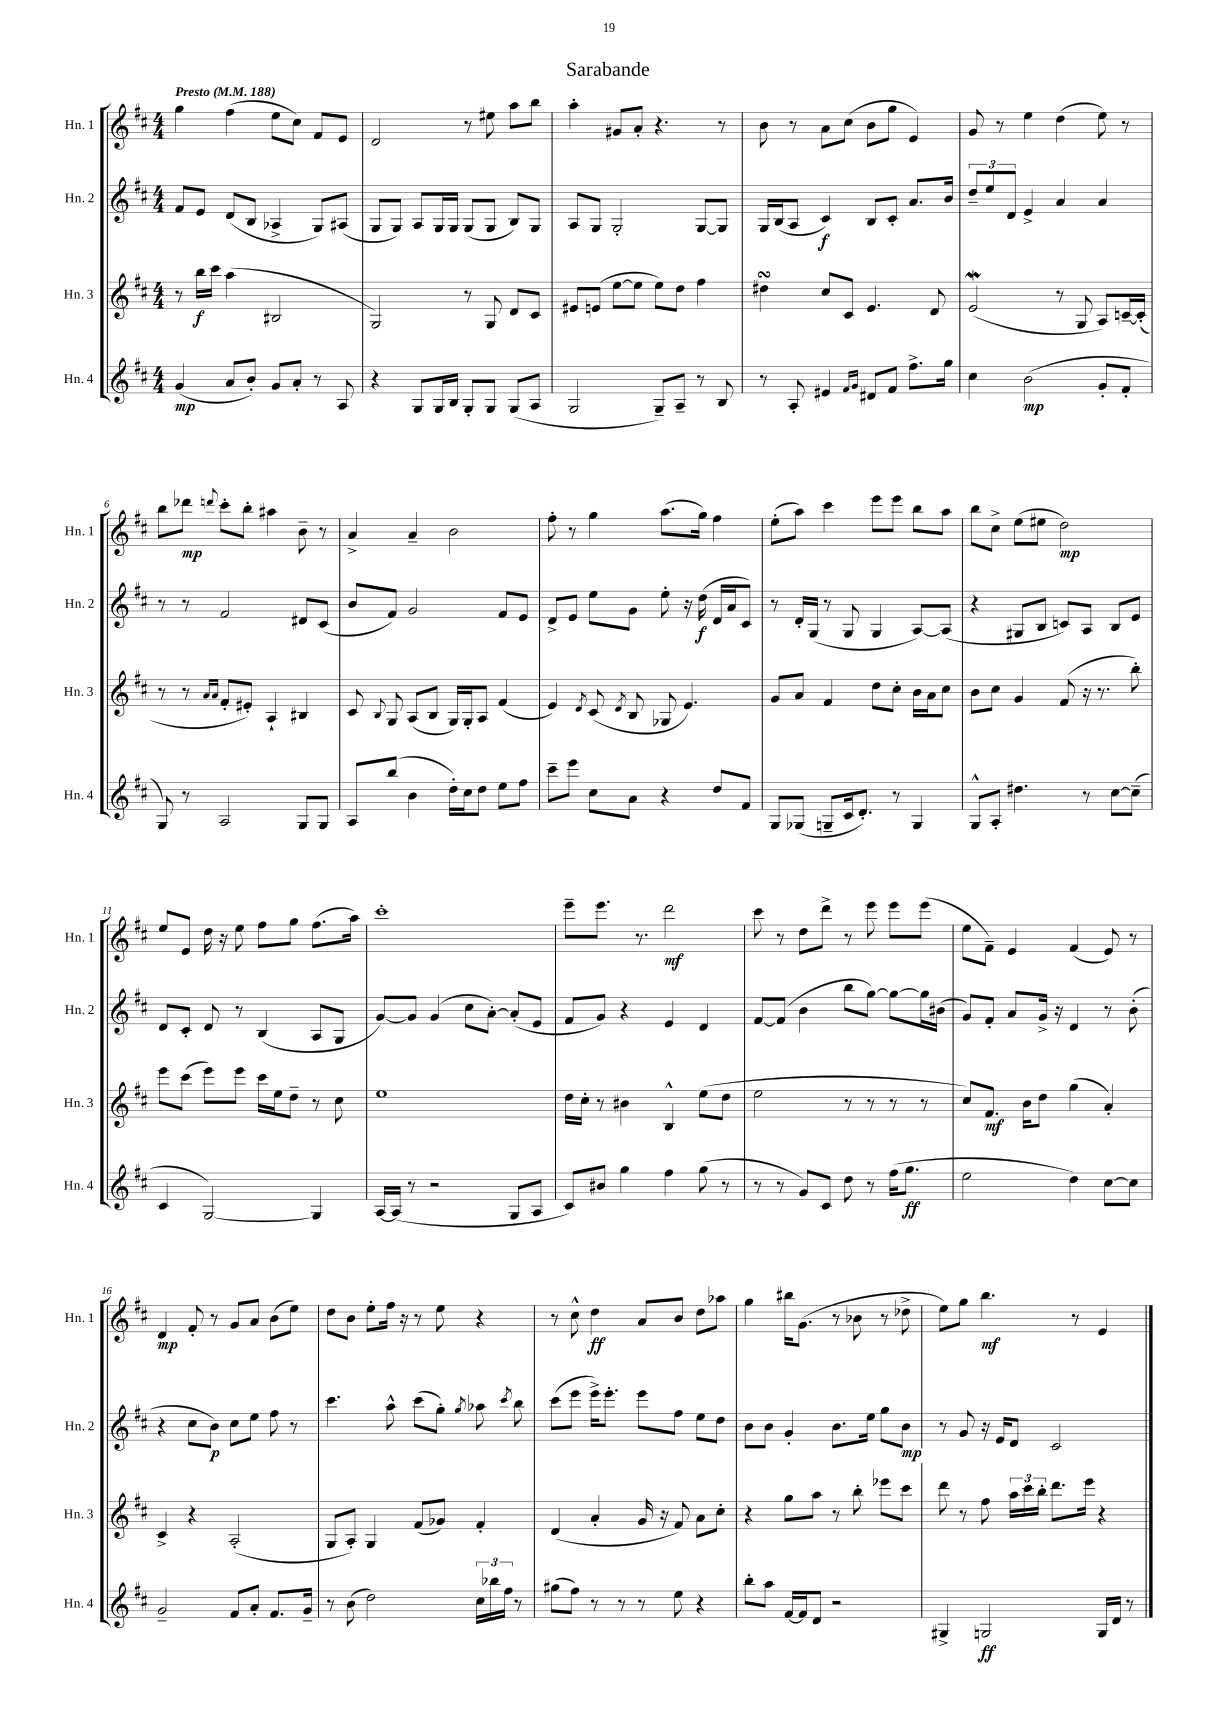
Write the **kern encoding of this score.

**kern	**kern	**kern	**kern
*staff4	*staff3	*staff2	*staff1
*clefG2	*clefG2	*clefG2	*clefG2
*k[f#c#]	*k[f#c#]	*k[f#c#]	*k[f#c#]
*M4/4	*M4/4	*M4/4	*M4/4
*MM188	*MM188	*MM188	*MM188
(4g/	8r	8f#/L	4gg\
.	16bb\LL	8e/J	.
.	16ccc#\JJ	.	.
8a/L	(4aa\	(8d/L	(4ff#\
8b'/J)	.	8B/J	.
8g/L	2B#/	4A-^/	8ee\L
8a'/J	.	.	8cc#\J)
8r	.	8G/L)	8f#/L
8A/	.	(8A#/J	8e/J
=	=	=	=
4r	2G/)	8G/L	2d/
.	.	8G/J)	.
8G/L	.	8A/L	.
16G/L	.	16G/L	.
16B/JJ	.	16G/JJ	.
8G'/L	8r	(8G/L	8r
8G/J	8G/	8G/J	8ee#\
(8G/L	8d/L	8B/L)	8aa\L
8A/J	8c#/J	8G/J	8bb\J
=	=	=	=
2G/	8e#/L	8A/L	4aa'\
.	(8e/J	8G/J	.
.	[8ee\L	2G'/	8g#/L
.	8ee\]J	.	8a'/J
8G~/L)	8ee\L)	.	4.r
8A~/J	8dd\J	.	.
8r	4ff#\	[8G/L	.
8B/	.	8G/]J	8r
=	=	=	=
8r	4dd#\	16G/LL	8b\
.	.	(16B/J	.
8A'/	.	8A/J	8r
4e#/	8cc#/L	4c#/)	8a\L
.	8c#/J	.	(8cc#\J
16qqf#/LL	.	.	.
16qqg/JJ	.	.	.
8d#/L	4.e/	8B/L	8b\L
8f#/J	.	8c#'/J	8gg\J
8.ff#^\L	.	8.a/L	4e/)
.	8d/	.	.
16gg\Jk	.	16b/Jk	.
=	=	=	=
4cc#\	(2e/	12dd~/L	8g/
.	.	12ee/	.
.	.	.	8r
.	.	12d/J	.
(2b\	.	4e^/	4ee\
.	8r	4a/	(4dd\
.	8G/	.	.
8g'/L	8A/L)	4a/	8ee\)
8f#'/J	[16c~/L	.	8r
.	(16c'/]JJ	.	.
=	=	=	=
8G/)	8r	8r	8bb\L
8r	8r	8r	8ddd-\J
.	16qqa/LL	.	.
.	16qqa/JJ	.	8qqddd/
2A/	8f#'/L	2f#/	8ccc#'\L
.	8e#'/J)	.	8bb'\J
.	4A`/	.	4aa#\
8G/L	4B#/	8d#/L	8b~\
8G/J	.	(8c#/J	8r
=	=	=	=
8A/L	8c#/	8b/L	4a^/
.	8qqB/	.	.
(8bb/J	8G/	8f#/J)	.
4b\	(8A/L	2g/	4a~/
.	8B/J	.	.
16dd'\LL)	16G/LL)	.	2b\
16cc#\J	16G'/J	.	.
8dd\J	8A/J	.	.
8ee\L	(4f#/	8f#/L	.
8ff#\J	.	8e/J	.
=	=	=	=
8ccc#~\L	4e/)	8d^/L	8ff#'\
8eee\J	.	8e/J	8r
.	8qd/	.	.
8cc#\L	(8c#/	8ee\L	4gg\
.	8qd/	.	.
8a\J	8B/	8g\J	.
4r	8G-/	8ee'\	(8.aa\L
.	4.e/)	16r	.
.	.	(16dd\	16gg\Jk)
8dd/L	.	16d/LL	4ff#\
.	.	16a/J	.
8f#/J	.	8c#/J)	.
=	=	=	=
8G/L	8g/L	8r	(8ee'\L
(8G-/J	8a/J	16d'/LL	8aa\J)
.	.	(16G/JJ	.
8G~/L	4f#/	8r	4ccc#\
16c#/k	.	8G/	.
8.d'/J)	.	.	.
.	8dd\L	4G/	8eee\L
8r	8cc#'\J	.	8eee\J
4G/	16b\LL	[8A/L)	8bb\L
.	16a\J	.	.
.	8cc#\J	(8A/]J	8aa\J
=	=	=	=
8G^^/L	8b\L	4r	8bb\L
8A'/J	8cc#\J	.	8cc#^\J
4.dd#\	4g/	8G#/L	(8ee\L
.	.	8B/J	8ee#\J
.	(8f#/	8c/L)	2dd\)
8r	16r	8A/J	.
.	8.r	.	.
[8cc#\L	.	8B/L	.
(8cc#~\]J	8bb'\)	8e/J	.
=	=	=	=
4c#/	8eee\L	8d/L	8ee/L
.	(8ccc#\J	8c#'/J	8e/J
[2G/)	8eee\L)	8d/	16dd\
.	.	.	16r
.	8eee\J	8r	8ee\
.	16ccc#\LL	(4B/	8ff#\L
.	16ee\J	.	.
.	8dd~\J	.	8gg\J
4G/]	8r	8A/L	(8.ff#\L
.	8cc#\	8G/J	.
.	.	.	16aa\Jk)
=	=	=	=
[16A/LL	1ee	[8g/L)	1ccc#'
(16A/]JJ	.	.	.
8r	.	8g/]J	.
2r	.	(4g/	.
.	.	8cc#\L	.
.	.	[8a'\J)	.
8G/L	.	(8a'/]L	.
8A/J	.	8e/J	.
=	=	=	=
8c#/L)	16dd\LL	8f#/L	8eee~\L
.	16cc#'\JJ	.	.
8b#/J	8r	8g/J)	8.eee\J
4gg\	4b#\	4r	.
.	.	.	8.r
4ff#\	4B^^/	4e/	2ddd\
(8gg\	(8ee\L	4d/	.
8r	8dd\J	.	.
=	=	=	=
8r	2ee\	[8f#/L	8ccc#\
8r	.	(8f#/]J	8r
8g/L)	.	4b\	8dd\L
8c#/J	.	.	8ddd^\J
8dd\	8r	8bb\L	8r
8r	8r	[8gg\J)	8eee\
(16ff#\LK	8r	8gg\_L	8eee\L
8.gg\J	.	.	.
.	8r	16gg\]L	(8eee\J
.	.	(16b#\JJ	.
=	=	=	=
2ee\	8cc#/L)	8g/L)	8ee\L
.	8.f#/J	8f#'/J	8f#~\J)
.	.	8a/L	4e/
.	16b\LK	.	.
.	8dd\J	16g^/Jk	.
.	.	16r	.
4dd\)	(4gg\	4d/	(4f#/
[8cc#\L	4a'/)	8r	8e/)
8cc#\]J	.	(8b'\	8r
=	=	=	=
2g~/	4c#^/	4r	4d/
.	4r	8cc#\L	8f#'/
.	.	8b\J)	8r
8f#/L	(2A'/	8cc#\L	8g/L
8a'/J	.	8ee\J	8a/J
8.f#/L	.	8ff#\	(8b\L
.	.	8r	8ee\J)
16g~/Jk	.	.	.
=	=	=	=
8r	8G/L	4.ccc#\	8dd\L
(8b\	8A'/J)	.	8b\J
2dd\)	4G/	.	8ee'\L
.	.	8aa^^\	16ff#\Jk
.	.	.	16r
.	(8f#/L	(8ccc#\L	8r
.	8g-/J)	8gg'\J)	8ee\
.	.	8qgg/	.
24cc#\LL	4f#'/	8aa-\	4r
24bb-\	.	.	.
24ff#\JJ	.	.	.
.	.	8qccc#/	.
8r	.	8bb\	.
=	=	=	=
(8gg#\L	(4d/	(8ccc#\L	8r
8ff#\J)	.	8eee\J	8cc#^^\
8r	4a'/	16eee^\LK)	4dd\
.	.	8.eee'\J	.
8r	.	.	.
8r	16g/	8eee\L	8a/L
.	16r	.	.
8ee\	8f#/)	8ff#\J	8b/J
4r	8a\L	8ee\L	8dd\L
.	8cc#'\J	8dd\J	8aa-\J
=	=	=	=
8bb'\L	4r	8b\L	4gg\
8aa\J	.	8b\J	.
[16f#/LL	8gg\L	4g'/	16bb#\LK
16f#/]J	.	.	(8.g\J
8d/J	8aa\J	.	.
2r	8r	8.b\L	8r
.	8bb'\	.	8b-\
.	.	16ee\Jk	.
.	8eee-\L	8gg\L	8r
.	8ccc#\J	8b\J	8dd-^\
=	=	=	=
4G#^/	8ddd\	8r	8ee\L)
.	8r	8g/	8gg\J
2G/	8ff#\	16r	4.bb\
.	.	16e/LK	.
.	24aa\LL	8d/J	.
.	24ccc#\	.	.
.	24bb'\JJ	.	.
.	8.ddd\L	2c#/	.
.	.	.	8r
.	16eee\Jk	.	.
16G/LL	4r	.	4e/
16d/JJ	.	.	.
8r	.	.	.
==	==	==	==
*-	*-	*-	*-
